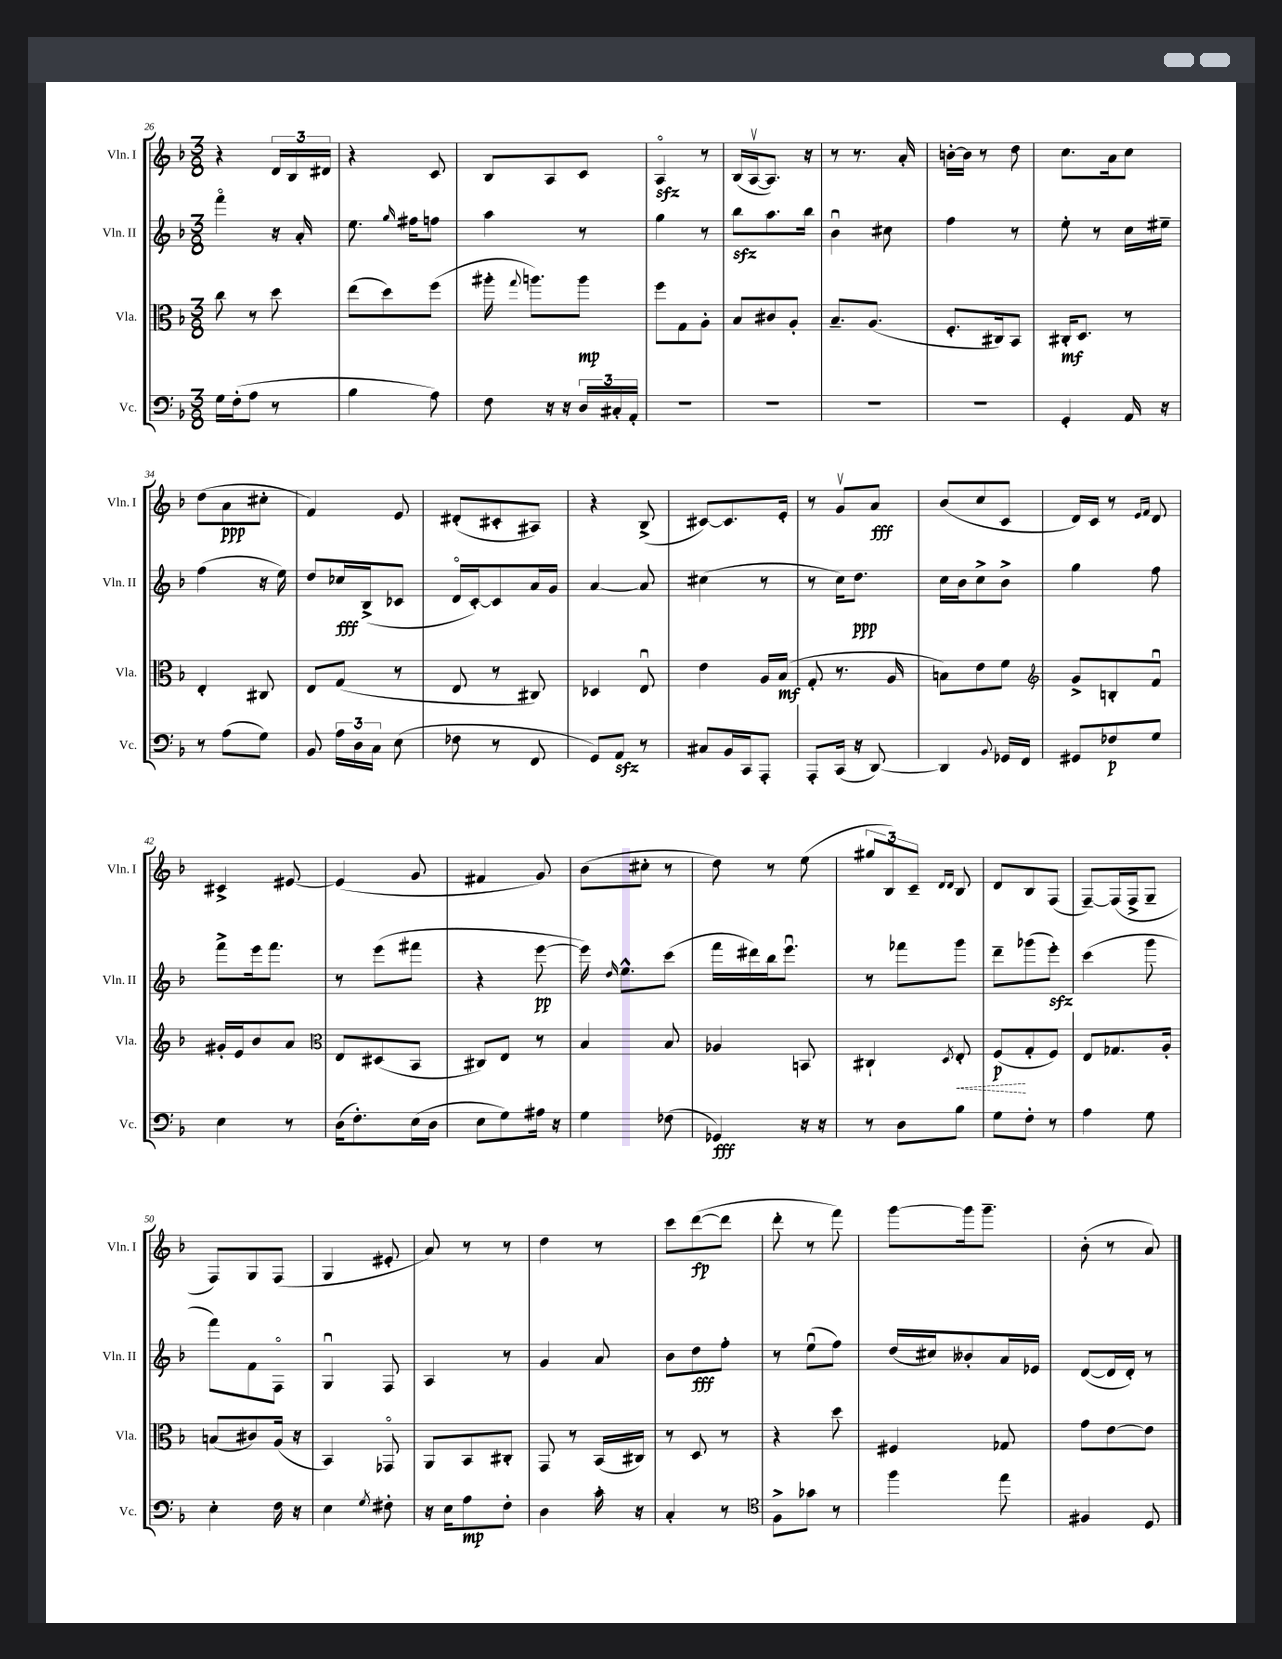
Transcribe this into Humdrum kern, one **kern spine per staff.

**kern	**kern	**kern	**kern
*staff4	*staff3	*staff2	*staff1
*clefF4	*clefC3	*clefG2	*clefG2
*k[b-]	*k[b-]	*k[b-]	*k[b-]
*M3/8	*M3/8	*M3/8	*M3/8
16G	8cc	4fffo	4r
(16F'	.	.	.
8A	8r	.	.
8r	8dd	16r	24d
.	.	.	24B-
.	.	16a'	.
.	.	.	24d#
=	=	=	=
4B-	(8ee	8.ee	4r
.	8dd)	.	.
.	.	16qqgg	.
.	.	16ff#	.
8A)	(8ff	8ff	8c
=	=	=	=
8F	16aa#'	4aa	8B-
.	8qqgg	.	.
.	8.aa)	.	.
16r	.	.	8A
16r	.	.	.
24D	8aa	8r	8c
24C#'	.	.	.
24AA'	.	.	.
=	=	=	=
4.r	8ff	4gg	4Ao
.	8G	.	.
.	8A'	8r	8r
=	=	=	=
4.r	8B-	8bb-	(16B-
.	.	.	[16Av
.	8c#	8.aa	8.A])
.	8A'	.	.
.	.	16bb-	16r
=	=	=	=
4.r	8.B-~	4b-u	8r
.	.	.	8.r
.	(8.A	.	.
.	.	8cc#	.
.	.	.	16a'
=	=	=	=
4.r	8.F'	4ff	[16b'
.	.	.	16b]
.	.	.	8r
.	16C#)	.	.
.	8BB-	8r	8dd
=	=	=	=
4GG'	16C#'	8ee'	8.cc
.	8.D	.	.
.	.	8r	.
.	.	.	16a
16AA	8r	16cc	8cc
16r	.	16ee#~	.
=	=	=	=
8r	4E'	(4ff	(8dd
(8A	.	.	8a
8G)	8C#	16r	8cc#'
.	.	16ee)	.
=	=	=	=
8BB-	8E	8dd	4f)
24A	(8G	16cc-	.
24D	.	.	.
.	.	(16B-^	.
24C	.	.	.
(8E	8r	8c-	8e
=	=	=	=
8F-	8E	16do	(8d#'
.	.	[16c')	.
8r	8r	8c]	8c#'
8FF	8C#)	16a	8A#)
.	.	16g	.
=	=	=	=
8GG)	4D-	[4a	4r
8AA	.	.	.
8r	8Eu	8a]	(8B-^
=	=	=	=
8C#	4e	(4cc#	[8c#)
16BB-	.	.	8.c#]
16CC	.	.	.
8AAA'	16A	8r	.
.	(16B-	.	16e'
=	=	=	=
8AAA'	8G'	8r	8r
(16CC	8.r	16cc)	8gv
16r	.	8.dd	.
[8DD)	.	.	8a
.	16A	.	.
=	=	=	=
4DD]	8B)	16cc	(8b-
.	.	16b-	.
.	8e	8cc^	8cc
8qqBB-	.	.	.
16GG-	8f	8b-^	8c
16FF	.	.	.
=	=	=	=
*	*clefG2	*	*
8GG#	8g^	4gg	16d)
.	.	.	16c
8F-	8B'	.	8r
.	.	.	16qqe
.	.	.	16qqf
8G	8fu	8ff	8d
=	=	=	=
4E	16g#'	8fff^	4c#^
.	16e	.	.
.	8b-	16eee	.
.	.	8.fff	.
8r	8a	.	[8e#
=	=	=	=
*	*clefC3	*	*
(16D	8E	8r	(4e#]
8.F')	.	.	.
.	(8D#	(8eee	.
(16E	8BB-	8fff#	8g
16D	.	.	.
=	=	=	=
8E	8C#)	4r	4f#
8G)	8E	.	.
16A#	8r	[8eee	8g)
16r	.	.	.
=	=	=	=
4G	4B-	16eee])	(8b-
.	.	16qqdd	.
.	.	8.ee^^	.
.	.	.	8cc#'
(8F-	8B-	(8ccc	8r
=	=	=	=
4GG-)	4A-	16fff	8dd)
.	.	16ddd#)	.
.	.	16bb-	8r
.	.	8.eeeu	.
16r	8BB	.	(8ee
16r	.	.	.
=	=	=	=
8r	4C#`	8r	12gg#
.	.	.	12B-)
8D	.	8fff-	.
.	.	.	12c~
.	.	.	16qqd
.	8qD	.	16qqd
8B-	8E'	8ggg	8B-
=	=	=	=
8G	(8F	8ddd~	8d
8F'	8G'	(8ggg-	8B-
8r	8F)	8eee')	(8F
=	=	=	=
4A	8E	(4ccc	[8F~)
.	8.G-	.	(16F]
.	.	.	16F^
8G	.	8ggg	8G~
.	16A'	.	.
=	=	=	=
4E'	(8B	8fff)	8F)
.	8c#)	8f	8G
16F	(16A	8Fo	(8F
16r	16r	.	.
=	=	=	=
4E	4BB-)	4Gu	4G
8qG	.	.	.
8F#'	8GG-o	8F	8e#'
=	=	=	=
16r	8AA	4A	8a)
16E	.	.	.
8A	8BB-	.	8r
8F'	8C#'	8r	8r
=	=	=	=
4D	8GG	4g	4dd
.	8r	.	.
16c'	(16BB-	8a	8r
16r	16C#)	.	.
=	=	=	=
4C'	8r	8b-	8ccc
.	8D	8dd	([8ddd
8r	8r	8ff'	8ddd]
=	=	=	=
*clefC4	*	*	*
8F^	4r	8r	8ddd'
8g-	.	(8eeu	8r
8r	8dd	8ff)	8fff)
=	=	=	=
4ff	4F#	(16dd	[8ggg
.	.	16cc#)	.
.	.	8b--'	16ggg]
.	.	.	8.ggg~
8ee	8G-	16a	.
.	.	16e-	.
=	=	=	=
4F#	8g	([8d	(8b-'
.	[8e	16d]	8r
.	.	16d')	.
8D	8e]	8r	8a)
==	==	==	==
*-	*-	*-	*-
